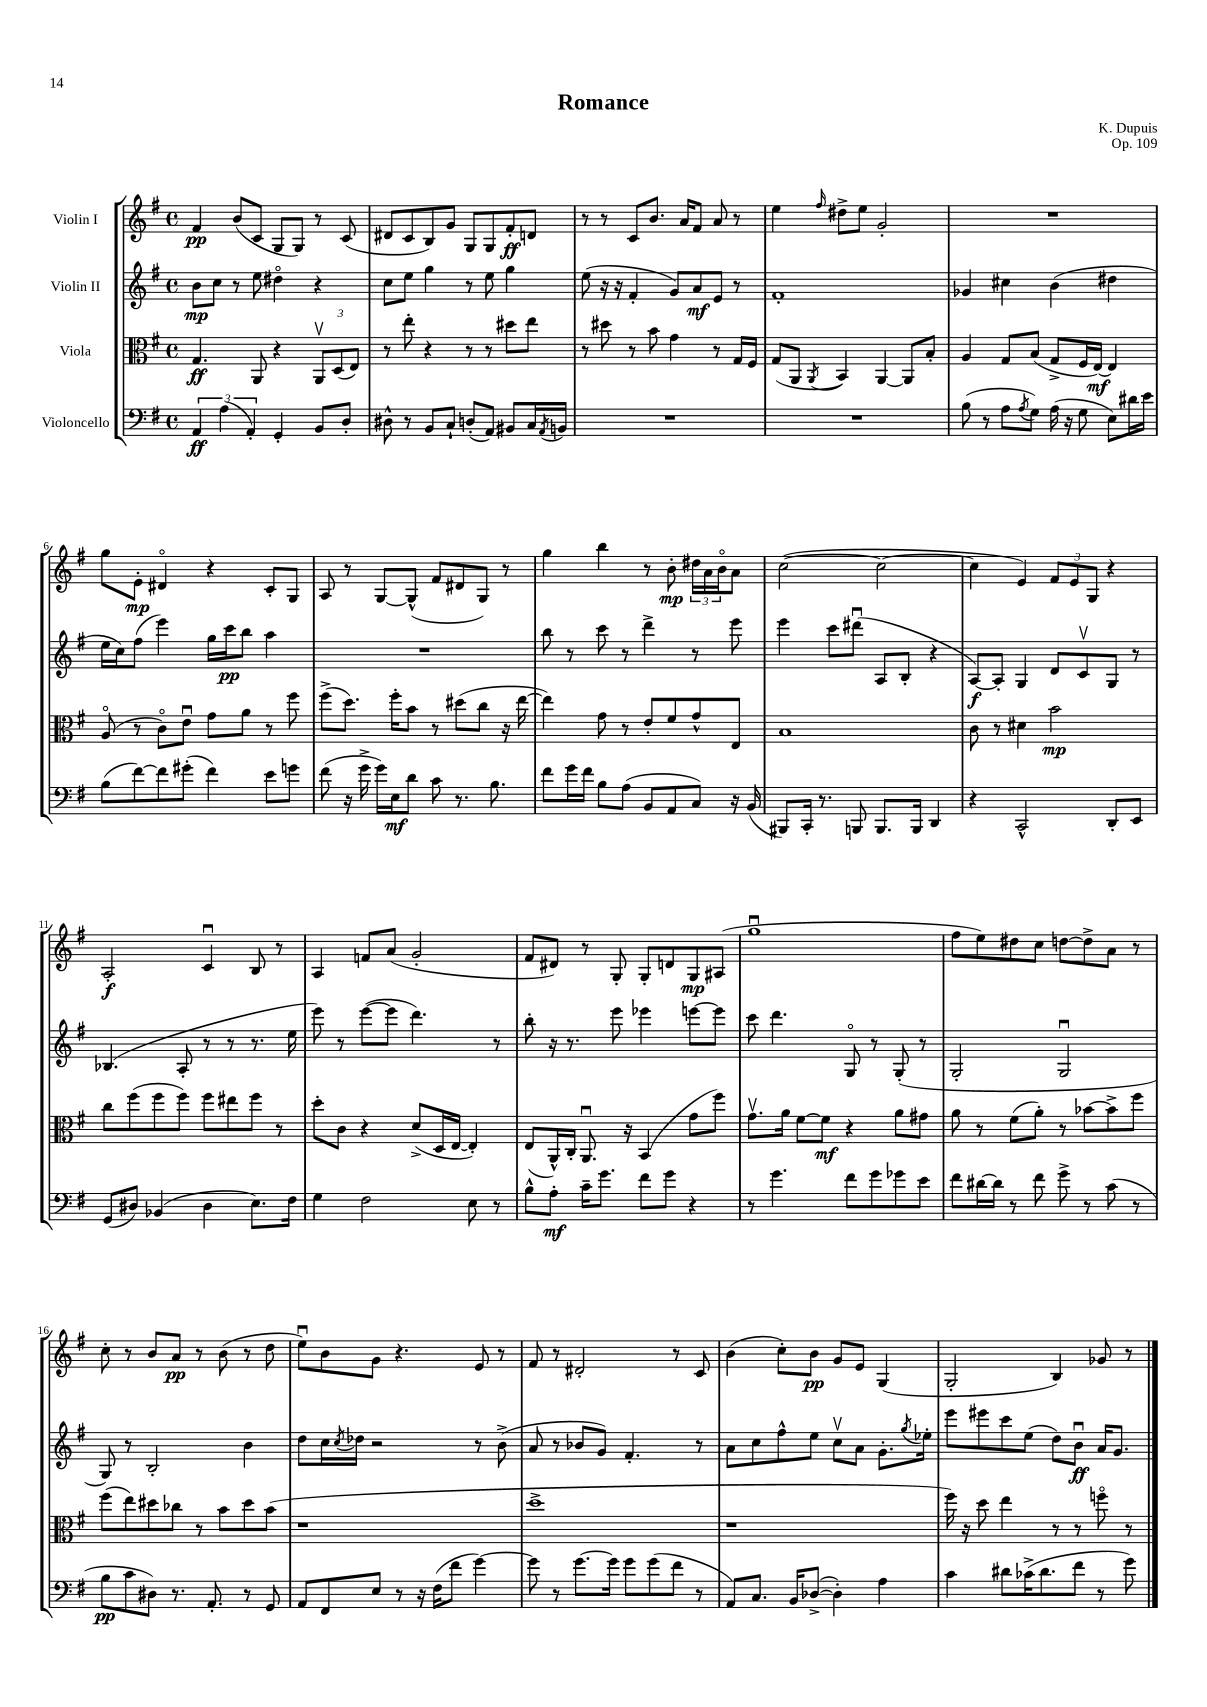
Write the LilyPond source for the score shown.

\header { title = "Romance" composer = "K. Dupuis" opus = "Op. 109" }
<<
\new StaffGroup <<
\new Staff = "s0" \with { instrumentName = "Violin I" } {
    \clef treble \key g \major \defaultTimeSignature \time 4/4
    fis'4\pp b'8( c'8 g8 g8) r8 c'8( |
    dis'8 c'8 b8) g'8 g8 g8 fis'8-.\ff d'8 |
    r8 r8 c'8 b'8. a'16 fis'8 a'8 r8 |
    e''4 \grace { fis''16 } dis''8-> e''8 g'2-. |
    R1 |
    g''8 e'8-.\mp dis'4\flageolet r4 c'8-. g8 |
    a8 r8 g8~ g8-^( fis'8 dis'8 g8) r8 |
    g''4 b''4 r8 b'8-.\mp \tuplet 3/2 { dis''16 a'16 b'16\flageolet } a'8 |
    c''2~( c''2~ |
    c''4 e'4) \tuplet 3/2 { fis'8 e'8 g8 } r4 |
    a2-.\f c'4\downbow b8 r8 |
    a4 f'8 a'8( g'2-. |
    fis'8 dis'8) r8 g8-. g8-. d'8 g8\mp ais8( |
    g''1\downbow |
    fis''8 e''8) dis''8 c''8 d''8~ d''8-> a'8 r8 |
    c''8-. r8 b'8 a'8\pp r8 b'8( r8 d''8 |
    e''8\downbow) b'8 g'8 r4. e'8 r8 |
    fis'8 r8 dis'2-. r8 c'8 |
    b'4( c''8-.) b'8\pp g'8 e'8 g4( |
    g2-. b4) ges'8 r8 \bar "|." |
}
\new Staff = "s1" \with { instrumentName = "Violin II" } {
    \clef treble \key g \major \defaultTimeSignature \time 4/4
    b'8\mp c''8 r8 e''8 dis''4\flageolet r4 |
    c''8 e''8 g''4 r8 e''8 g''4 |
    e''8( r16 r16 fis'4-. g'8) a'8\mf e'8 r8 |
    fis'1-. |
    ges'4 cis''4 b'4( dis''4 |
    e''16 c''16) fis''8( e'''4) g''16 c'''16\pp b''8 a''4 |
    R1 |
    b''8 r8 c'''8 r8 d'''4-> r8 e'''8 |
    e'''4 c'''8 dis'''8\downbow( a8 b8-. r4 |
    a8~\f) a8-. g4 d'8 c'8\upbow g8 r8 |
    bes4.( a8-. r8 r8 r8. e''16 |
    e'''8) r8 e'''8~( e'''8 d'''4.) r8 |
    b''8-. r16 r8. e'''8 ees'''4 e'''8~ e'''8 |
    c'''8 d'''4. g8\flageolet r8 g8-.( r8 |
    g2-. g2\downbow |
    g8) r8 b2-. b'4 |
    d''8 c''16 \acciaccatura { c''8 } des''16 r2 r8 b'8->( |
    a'8 r8 bes'8 g'8) fis'4.-. r8 |
    a'8 c''8 fis''8-^ e''8 c''8\upbow a'8 g'8.-. \acciaccatura { g''8 } ees''16-. |
    e'''8 eis'''8 c'''8 e''8( d''8) b'8\downbow\ff a'16 g'8. \bar "|." |
}
\new Staff = "s2" \with { instrumentName = "Viola" } {
    \clef alto \key g \major \defaultTimeSignature \time 4/4
    g4.\ff a,8 r4 \tuplet 3/2 { a,8\upbow d8( e8) } |
    r8 e''8-. r4 r8 r8 dis''8 e''8 |
    r8 dis''8 r8 b'8 g'4 r8 g16 fis16 |
    g8( a,8 \acciaccatura { a,8 } b,4) a,4~ a,8 b8-. |
    a4 g8 b8( g8-> fis16 e16~\mf) e4 |
    a8\flageolet( r8 c'8\flageolet) e'8\downbow g'8 a'8 r8 fis''8 |
    fis''8->( d''8.) fis''16-. b'8 r8 dis''8( c''8 r16 e''16~ |
    e''4) g'8 r8 e'8-. fis'8 g'8-^ e8 |
    b1 |
    c'8 r8 dis'4 b'2\mp |
    c''8 fis''8( fis''8 fis''8) fis''8 eis''8 fis''8 r8 |
    d''8-. c'8 r4 d'8->( d16 e16~ e4-.) |
    e8( a,16-^) c16-. a,8.\downbow r16 b,4( g'8 fis''8) |
    g'8.\upbow a'16 fis'8~ fis'8\mf r4 a'8 gis'8 |
    a'8 r8 fis'8( a'8-.) r8 bes'8~ bes'8-> fis''8 |
    fis''8( e''8) dis''8 ces''8 r8 b'8 dis''8 b'8( |
    r1 |
    d''1-> |
    r1 |
    fis''16) r16 d''8 e''4 r8 r8 f''8\flageolet r8 \bar "|." |
}
\new Staff = "s3" \with { instrumentName = "Violoncello" } {
    \clef bass \key g \major \defaultTimeSignature \time 4/4
    \tuplet 3/2 { a,4\ff a4( a,4-.) } g,4-. b,8 d8-. |
    dis8-^ r8 b,8 c8-! d8-.( a,8) bis,8 c16 \acciaccatura { a,8 } b,16 |
    R1 |
    R1 |
    b8( r8 a8 \acciaccatura { a8 } g8) a16( r16 g8 e8) dis'16 e'16 |
    b8( fis'8~) fis'8 gis'8-.( fis'4) e'8 g'8 |
    fis'8( r16 g'16-> g'16) e16\mf d'8 c'8 r8. b8. |
    fis'8 g'16 fis'16 b8 a8( b,8 a,8 c8) r16 b,16( |
    bis,,8) c,16-. r8. b,,8 b,,8. b,,16 d,4 |
    r4 c,2-^ d,8-. e,8 |
    g,8( dis8) bes,4( dis4 e8.) fis16 |
    g4 fis2 e8 r8 |
    b8-^ a8-.\mf c'16-- g'8. fis'8 g'8 r4 |
    r8 g'4. fis'8 g'8 ges'8 e'8 |
    fis'8 dis'16~ dis'16 r8 fis'8 g'8-> r8 c'8( r8 |
    b8\pp c'8 dis8) r8. a,8.-. r8 g,8 |
    a,8 fis,8 e8 r8 r16 fis16( fis'8 g'4~) |
    g'8 r8 g'8.~ g'16 g'8 g'8( fis'8 r8 |
    a,8) c8. b,16 des8~->( des4-.) a4 |
    c'4 dis'8 ces'16->( dis'8. fis'8 r8 g'8) \bar "|." |
}
>>
>>
